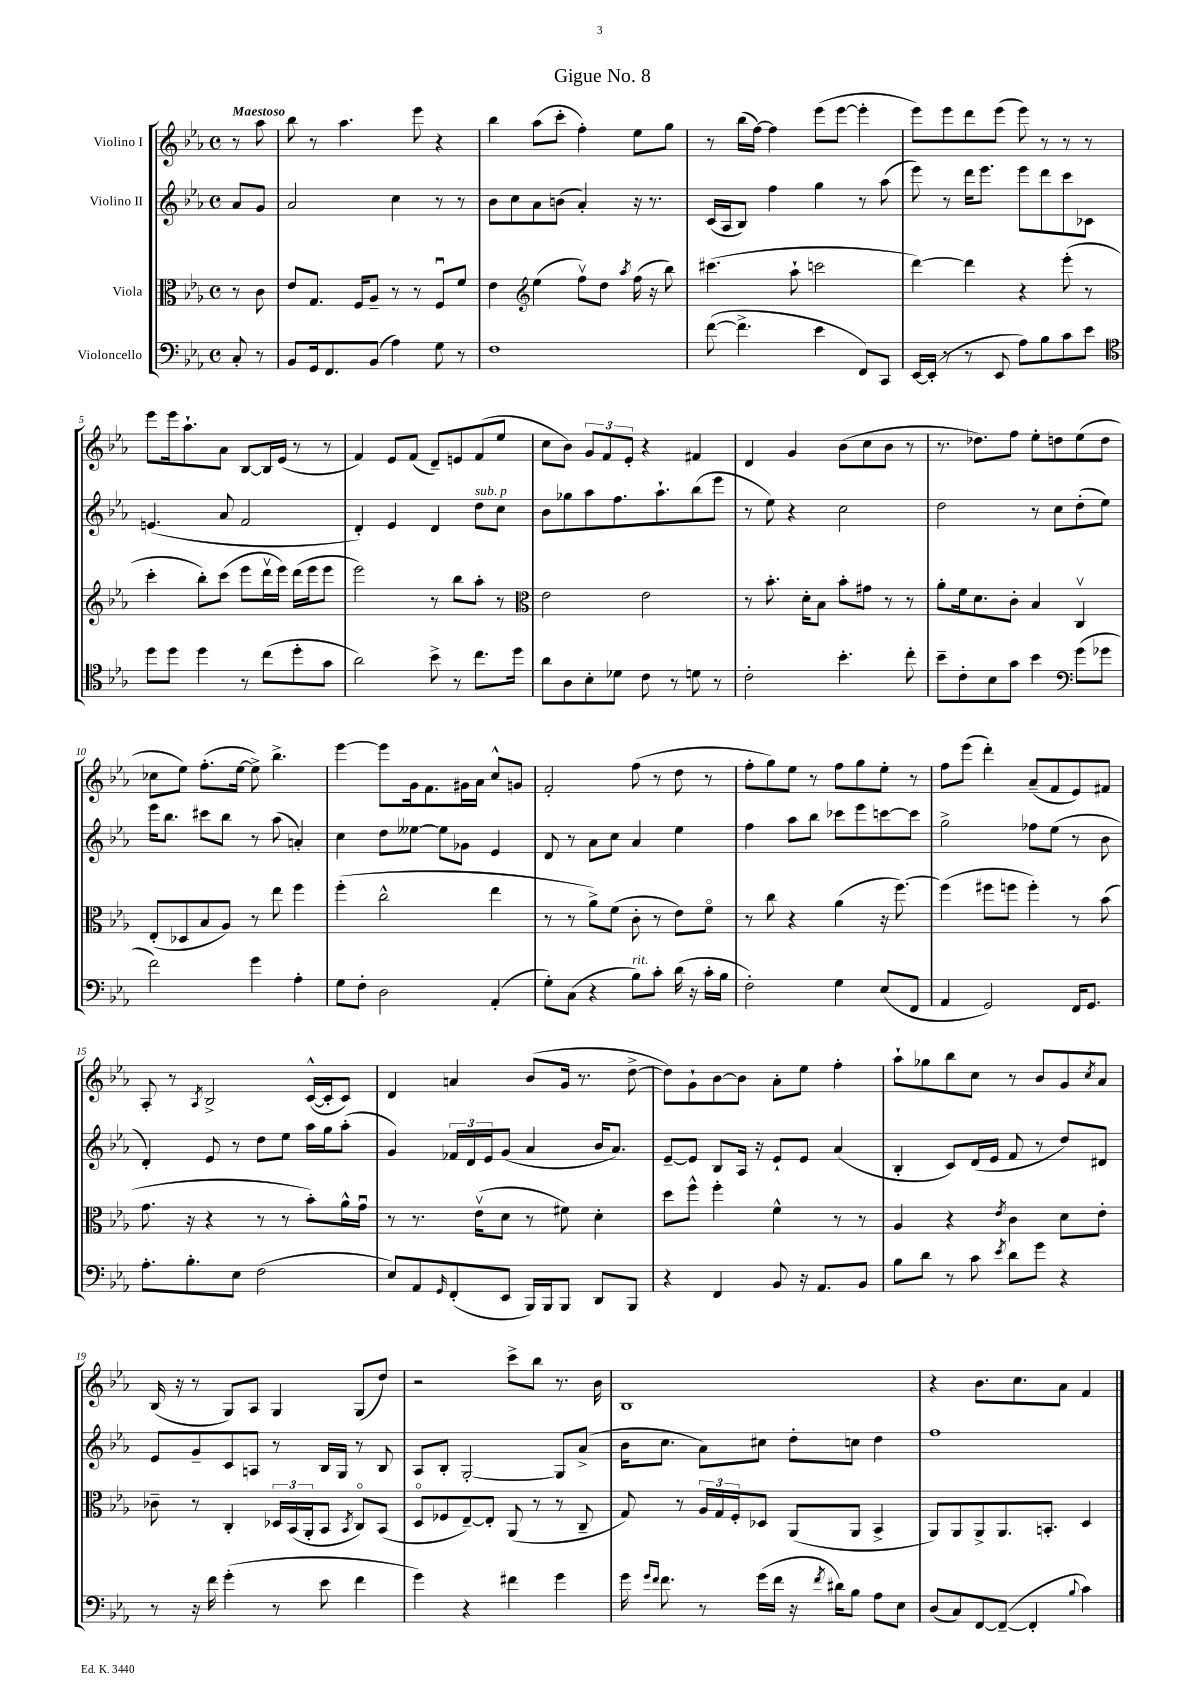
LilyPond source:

\header { title = "Gigue No. 8" }
<<
\new StaffGroup <<
\new Staff = "s0" \with { instrumentName = "Violino I" } {
    \clef treble \key ees \major \defaultTimeSignature \time 4/4 \partial 4 \tempo "Maestoso"
    r8 aes''8 |
    bes''8 r8 aes''4. ees'''8 r4 |
    bes''4 aes''8( c'''8-. f''4-.) ees''8 g''8 |
    r8 bes''16( f''16~) f''4 ees'''8( ees'''8~ ees'''4-. |
    ees'''8) ees'''8 d'''8 ees'''8( ees'''8) r8 r8 r8 |
    ees'''8 ees'''16 aes''8.-! aes'8 bes8~ bes16 ees'16( r8 r8 |
    f'4) ees'8 f'8( d'8--) e'8 f'8( ees''8 |
    c''8 bes'8) \tuplet 3/2 { g'8 f'8 ees'8-. } r4 fis'4 |
    d'4 g'4 bes'8( c''8 bes'8 r8 |
    r8. des''8.) f''8 ees''8-. d''8 ees''8( d''8 |
    ces''8 ees''8) f''8.-.( ees''16~ ees''8->) bes''4.-> |
    ees'''4~ ees'''8 g'16 f'8. gis'16 aes'16 c''8-^ g'8 |
    f'2-. f''8( r8 d''8 r8 |
    f''8-. g''8) ees''8 r8 f''8 g''8 ees''8-. r8 |
    f''8 ees'''8( d'''4-.) aes'8--( f'8 ees'8) fis'8 |
    aes8-. r8 \acciaccatura { aes8 } bes2-> c'16~-^( c'16-. c'8) |
    d'4 a'4 bes'8( g'16 r8. d''8~-> |
    d''8) g'8-! bes'8~ bes'8 aes'8-. ees''8 f''4-. |
    aes''8-! ges''8 bes''8 c''8 r8 bes'8 g'8 \acciaccatura { c''8 } aes'8 |
    bes16( r16 r8 g8) aes8 g4 g8( d''8) |
    r2 c'''8-> bes''8 r8. bes'16 |
    bes1 |
    r4 bes'8. c''8. aes'8 f'4 \bar "|." |
}
\new Staff = "s1" \with { instrumentName = "Violino II" } {
    \clef treble \key ees \major \defaultTimeSignature \time 4/4 \partial 4
    aes'8 g'8 |
    aes'2 c''4 r8 r8 |
    bes'8 c''8 aes'8 b'8( aes'4-.) r16 r8. |
    c'16( aes16 bes8) f''4 g''4 r8 aes''8( |
    ees'''8) r8 d'''16 ees'''8. ees'''8 d'''8 c'''8 ces'8 |
    e'4.( aes'8 f'2 |
    d'4-.) ees'4 d'4 d''8^\markup { \italic "sub. p" } c''8 |
    bes'8 ges''8 aes''8 f''8. aes''8.-! bes''8( ees'''8 |
    r8 ees''8) r4 c''2 |
    d''2 r8 c''8 d''8-.( ees''8) |
    ees'''16 bes''8. cis'''8 bes''8 r8 aes''8( a'4-.) |
    c''4 d''8 eeses''8~ eeses''8 ges'8 ees'4 |
    d'8 r8 aes'8 c''8 aes'4 ees''4 |
    f''4 aes''8 bes''8 ces'''8 ees'''8 c'''8~ c'''8 |
    g''2-> fes''8 ees''8( r8 bes'8 |
    d'4-.) ees'8 r8 d''8 ees''8 aes''16 g''16 aes''8-.( |
    g'4) \tuplet 3/2 { fes'16 d'16 ees'16 } g'8( aes'4 bes'16 aes'8.) |
    ees'8~-- ees'8 bes8 aes16 r16 ees'8-! ees'8 aes'4( |
    bes4-. c'8) d'16( ees'16 f'8 r8 d''8) dis'8 |
    ees'8 g'8-- c'8 a8 r8 bes16 g16 r8 bes8 |
    aes8 bes8-. g2~-. g8 aes'8->( |
    bes'16 c''8. aes'8) cis''8 d''8-. c''8 d''4 |
    f''1 \bar "|." |
}
\new Staff = "s2" \with { instrumentName = "Viola" } {
    \clef alto \key ees \major \defaultTimeSignature \time 4/4 \partial 4
    r8 c'8 |
    ees'8 g8. f16 aes8-- r8 r8 f8\downbow f'8 |
    ees'4 \clef treble ees''4( f''8\upbow) d''8 \acciaccatura { aes''8 } f''16( r16 bes''8) |
    cis'''4.( aes''8-! c'''2 |
    d'''4~) d'''4 r4 ees'''8-.( r8 |
    c'''4-. bes''8-.) c'''8( ees'''8 d'''16\upbow ees'''16) d'''16( ees'''16 ees'''8 |
    ees'''2) r8 bes''8 aes''8-. r8 |
    \clef alto ees'2 ees'2 |
    r8 bes'8.-. d'16-. bes8 bes'8-. gis'8 r8 r8 |
    aes'8-. f'16 d'8. c'8-. bes4 c4\upbow |
    ees8-.( des8 bes8 aes8) r8 ees''8 f''4 |
    f''4-.( c''2-^ ees''4 |
    r8 r8 aes'8->) f'8( c'8-. r8 ees'8) f'8\flageolet |
    r8 c''8 r4 aes'4( r16 f''8.~) |
    f''4( fis''8 f''8 f''4-.) r8 bes'8( |
    g'8. r16 r4 r8 r8 bes'8-.) aes'16-^ g'16\downbow |
    r8 r8. ees'16\upbow( d'8 r8 fis'8) d'4-. |
    d''8 f''8-^ f''4-. f'4-^ r8 r8 |
    aes4 r4 \acciaccatura { ees'8 } c'4 d'8 ees'8-. |
    ces'8-- r8 c4-. \tuplet 3/2 { des16 bes,16( aes,16-. } bes,8 \acciaccatura { bes,8 } c8\flageolet) bes,8( |
    d8\flageolet fes8 ees8~--) ees8-. aes,8( r8 r8 c8-- |
    g8) r8 \tuplet 3/2 { aes16 g16 f16-. } des8 aes,8( aes,8 bes,4-> |
    aes,8) aes,8 aes,8-> aes,8. b,8.-. d4 \bar "|." |
}
\new Staff = "s3" \with { instrumentName = "Violoncello" } {
    \clef bass \key ees \major \defaultTimeSignature \time 4/4 \partial 4
    c8-. r8 |
    bes,8 g,16 f,8. bes,8( aes4) g8 r8 |
    f1 |
    f'8~( f'4.-> ees'4 f,8) c,8 |
    ees,16~ ees,16-.( r8 r8 ees,8 aes8) bes8 c'8 ees'8 |
    \clef tenor d''8 d''8 d''4 r8 c''8( d''8-. g'8 |
    aes'2) bes'8-> r8 c''8. d''16 |
    aes'8 aes8 bes8-. des'8 c'8 r8 d'8 r8 |
    c'2-. bes'4.-. c''8-. |
    bes'8-- c'8-. bes8 g'8 bes'4 \clef bass g'8( ges'8 |
    f'2) g'4 aes4-. |
    g8 f8-. d2 aes,4-.( |
    g8-.) c8( r4 bes8^\markup { \italic "rit." }) c'8-. d'16( r16 c'16-. bes16 |
    f2-.) g4 ees8( f,8 |
    aes,4 g,2) f,16 g,8. |
    aes8.-. bes8.-. ees8 f2( |
    ees8) aes,8 \grace { g,16 } f,8-.( ees,8 bes,,16) bes,,16 bes,,8 d,8 bes,,8 |
    r4 f,4 bes,8 r16 aes,8. bes,8 |
    bes8 d'8 r8 c'8 \acciaccatura { ees'8 } d'8 g'8 r4 |
    r8 r16 f'16 g'4-.( r8 ees'8 f'4 |
    g'4) r4 fis'4 g'4 |
    g'16 \grace { g'16 f'16 } f'8. r8 g'16( f'16 r16 \acciaccatura { f'8 } dis'16) bes8 aes8 ees8 |
    d8( c8) f,8~ f,8~--( f,4-. \appoggiatura { bes8 } c'4) \bar "|." |
}
>>
>>
